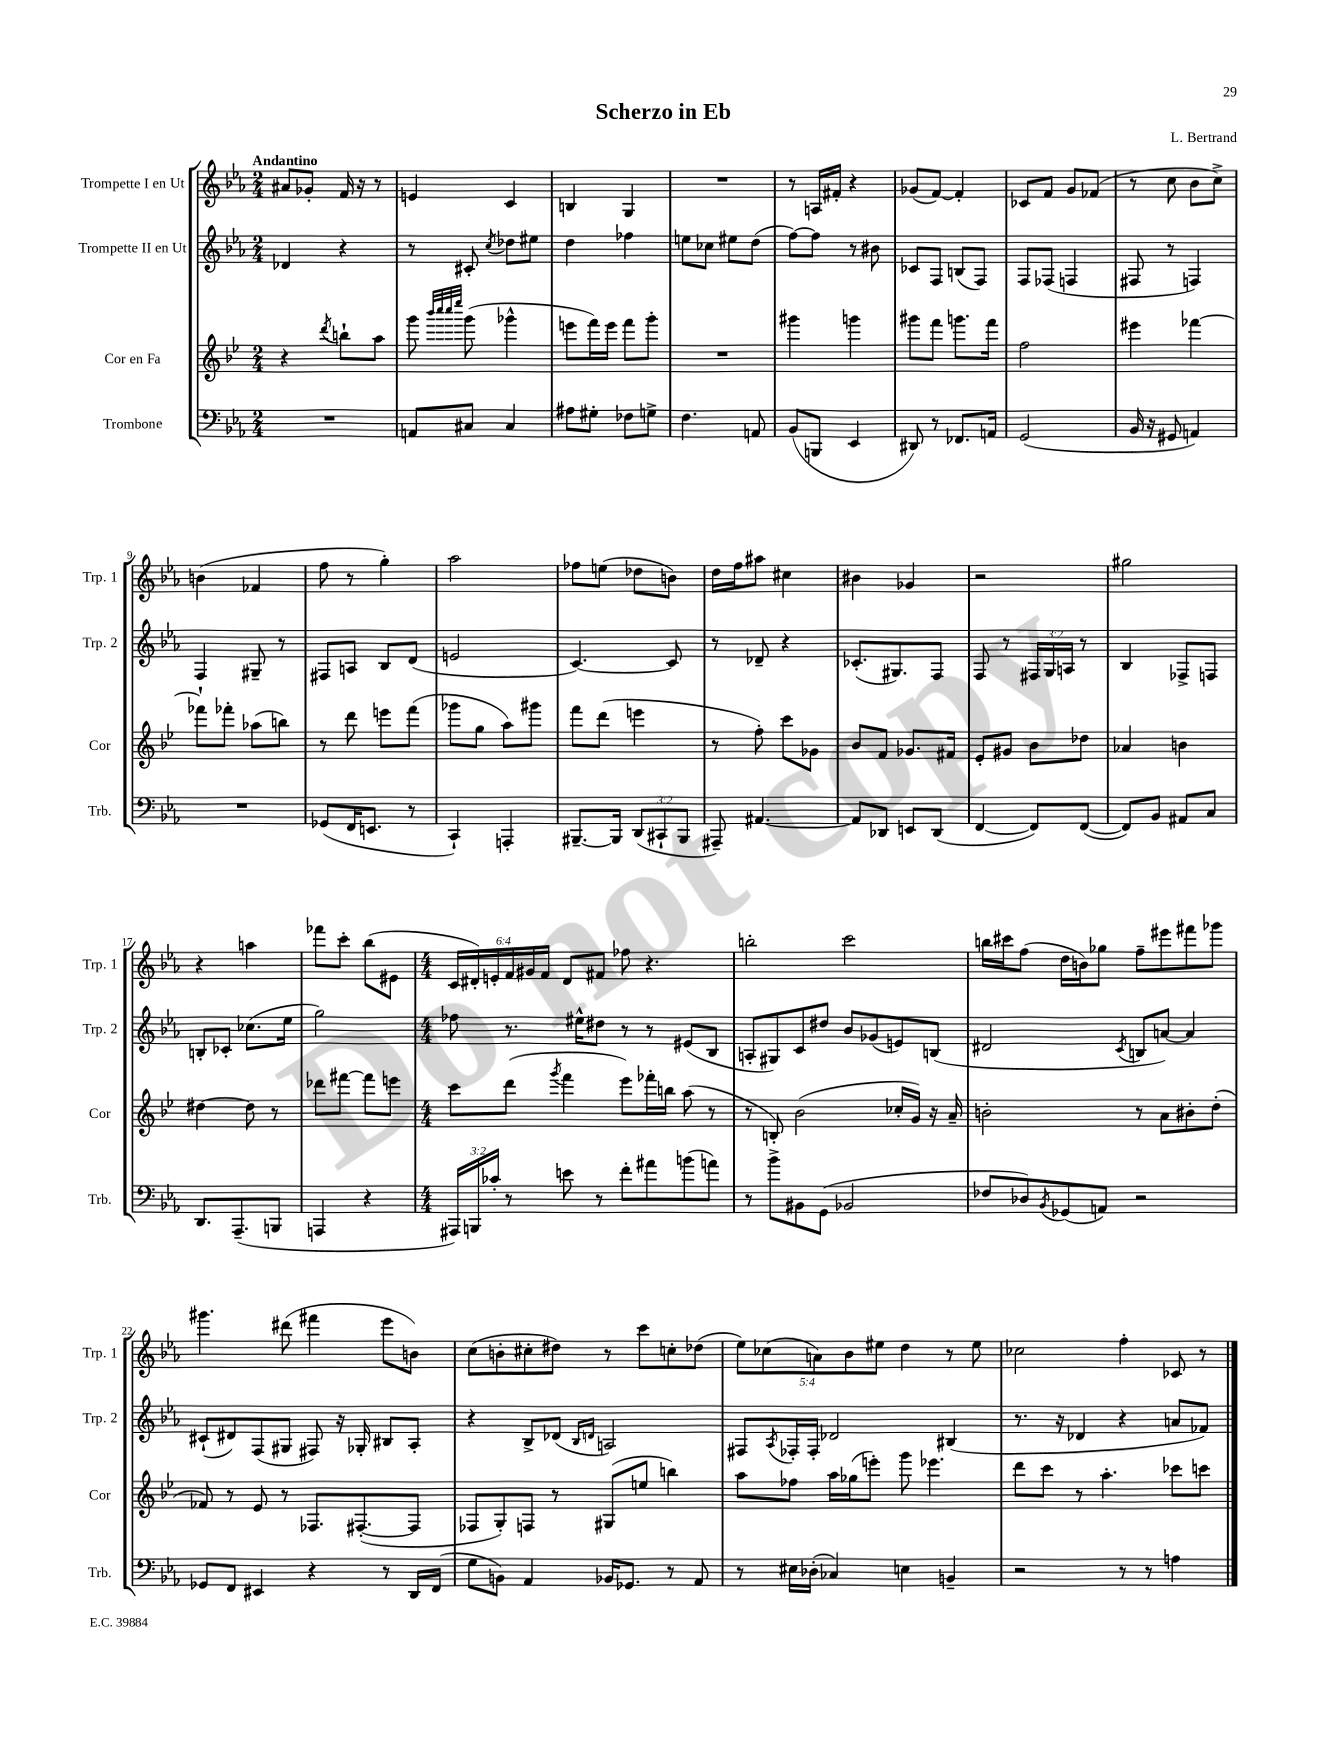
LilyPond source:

\header { title = "Scherzo in Eb" composer = "L. Bertrand" }
<<
\new StaffGroup <<
\new Staff = "s0" \with { instrumentName = "Trompette I en Ut" shortInstrumentName = "Trp. 1" } {
    \clef treble \key ees \major \numericTimeSignature \time 2/4 \override Staff.TupletNumber.text = #tuplet-number::calc-fraction-text \tempo "Andantino"
    ais'8 ges'8-. f'16 r16 r8 |
    e'4 c'4 |
    b4 g4 |
    R2 |
    r8 a16 fis'16-. r4 |
    ges'8( f'8~) f'4-. |
    ces'8 f'8 g'8 fes'8( |
    r8 c''8 bes'8 c''8->) |
    b'4( fes'4 |
    f''8 r8 g''4-.) |
    aes''2 |
    fes''8 e''8( des''8 b'8) |
    d''16 f''16 ais''8 cis''4 |
    bis'4 ges'4 |
    r2 |
    gis''2 |
    r4 a''4 |
    fes'''8 c'''8-. bes''8( eis'8 |
    \numericTimeSignature \time 4/4 \tuplet 6/4 { c'16 dis'16-.) e'16-. f'16 gis'16 f'16 } dis'8 fis'8 fes''8 r4. |
    b''2-. c'''2 |
    b''16 cis'''16 f''8( d''16 b'16) ges''8 f''8-- eis'''8 fis'''8 ges'''8 |
    gis'''4. dis'''8( fis'''4 ees'''8 b'8) |
    c''8( b'8-. cis''8-. dis''8) r8 c'''8 c''8-. des''8( |
    \tuplet 5/4 { ees''8) ces''8( a'8) bes'8 eis''8 } d''4 r8 eis''8 |
    ces''2 f''4-. ces'8 r8 \bar "|." |
}
\new Staff = "s1" \with { instrumentName = "Trompette II en Ut" shortInstrumentName = "Trp. 2" } {
    \clef treble \key ees \major \numericTimeSignature \time 2/4 \override Staff.TupletNumber.text = #tuplet-number::calc-fraction-text
    des'4 r4 |
    r8 cis'8-. \acciaccatura { c''8 } des''8 eis''8 |
    d''4 fes''4 |
    e''8 ces''8 eis''8 d''8( |
    f''8~) f''8 r8 bis'8 |
    ces'8 f8 b8( f8) |
    f8 fes8( f4 |
    fis8 r8 f4) |
    f4 gis8-- r8 |
    fis8 a8 bes8 d'8( |
    e'2 |
    c'4.~) c'8 |
    r8 des'8-- r4 |
    ces'8.-.( gis8.) f8 |
    f8 r8 \tuplet 3/2 { fis16 g16 a16 } r8 |
    bes4 fes8-> f8 |
    b8-. ces'8-. ces''8.( ees''16 |
    g''2) |
    \numericTimeSignature \time 4/4 fes''8 r8. eis''16-^ dis''8 r8 r8 eis'8( bes8 |
    a8-. gis8) c'8 dis''8 bes'8 ges'8( e'8) b8( |
    dis'2 \acciaccatura { c'8 } b8 a'8~) a'4 |
    cis'8-!( dis'8) f8( gis8 fis8) r16 ges16-. bis8 aes8-. |
    r4 bes8-> des'8( \grace { bes16 d'16 } a2) |
    fis8 \acciaccatura { aes8 } fes16-. fes16-. des'2 bis4( |
    r8. r16 des'4 r4 a'8 fes'8) \bar "|." |
}
\new Staff = "s2" \with { instrumentName = "Cor en Fa" shortInstrumentName = "Cor" } {
    \clef treble \key bes \major \numericTimeSignature \time 2/4
    r4 \acciaccatura { d'''8 } b''8-! a''8 |
    g'''8 \grace { bes'''32 c''''32 c''''32 ees''''32 } g'''8( ges'''4-^ |
    e'''8 f'''16) e'''16 f'''8 g'''8-. |
    R2 |
    gis'''4 g'''4 |
    gis'''8 f'''8 g'''8. f'''16 |
    f''2 |
    eis'''4 fes'''4~ |
    fes'''8-! fes'''8-. aes''8( b''8) |
    r8 d'''8 e'''8 f'''8( |
    ges'''8 g''8 a''8) gis'''8 |
    f'''8 d'''8( e'''4 |
    r8 f''8-.) c'''8 ges'8 |
    bes'8 f'8 ges'8. fis'16 |
    ees'8-. gis'8 bes'8 des''8 |
    aes'4 b'4 |
    dis''4~ dis''8 r8 |
    des'''8 fis'''8~ fis'''8 e'''8 |
    \numericTimeSignature \time 4/4 c'''8 d'''8( \acciaccatura { g'''8 } f'''4 ees'''8) fes'''16-. b''16 a''8( r8 |
    r8 b8-.) bes'2( ces''16-. g'16) r16 a'16-- |
    b'2-. r8 a'8 bis'8-. d''8-.( |
    fes'8) r8 ees'8 r8 fes8. fis8.~-.( fis8 |
    fes8 g8-.) f8 r8 gis8( e''8 b''4) |
    a''8 fes''8 a''16 ges''16( e'''8-.) g'''8 ees'''4. |
    d'''8 c'''8 r8 a''4.-. ces'''8 c'''8 \bar "|." |
}
\new Staff = "s3" \with { instrumentName = "Trombone" shortInstrumentName = "Trb." } {
    \clef bass \key ees \major \numericTimeSignature \time 2/4 \override Staff.TupletNumber.text = #tuplet-number::calc-fraction-text
    R2 |
    a,8 cis8 cis4 |
    ais8 gis8-. fes8 g8-> |
    f4. a,8 |
    bes,8( b,,8 ees,4 |
    dis,8) r8 fes,8. a,16 |
    g,2( |
    bes,16 r16 gis,8 a,4) |
    R2 |
    ges,8( f,16 e,8. r8 |
    c,4-!) a,,4-. |
    bis,,8.~-- bis,,16 \tuplet 3/2 { d,8( cis,8-! bis,,8 } |
    ais,,8--) ais,4.~ |
    ais,8 des,8 e,8 des,8( |
    f,4~ f,8) f,8~( |
    f,8) bes,8 ais,8 c8 |
    d,8. aes,,8.--( b,,8 |
    a,,4 r4 |
    \numericTimeSignature \time 4/4 \tuplet 3/2 { ais,,16) b,,16 ces'16-. } r8 e'8 r8 f'8-. ais'8 b'8( a'8) |
    r8 bes'8-> bis,8 g,8( bes,2 |
    fes8 des8) \acciaccatura { bes,8 } ges,8( a,8) r2 |
    ges,8 f,8 eis,4 r4 r8 d,16 f,16( |
    g8 b,8) aes,4 bes,16 ges,8. r8 aes,8 |
    r8 eis16 des16-.( ces4) e4 b,4-- |
    r2 r8 r8 a4 \bar "|." |
}
>>
>>
